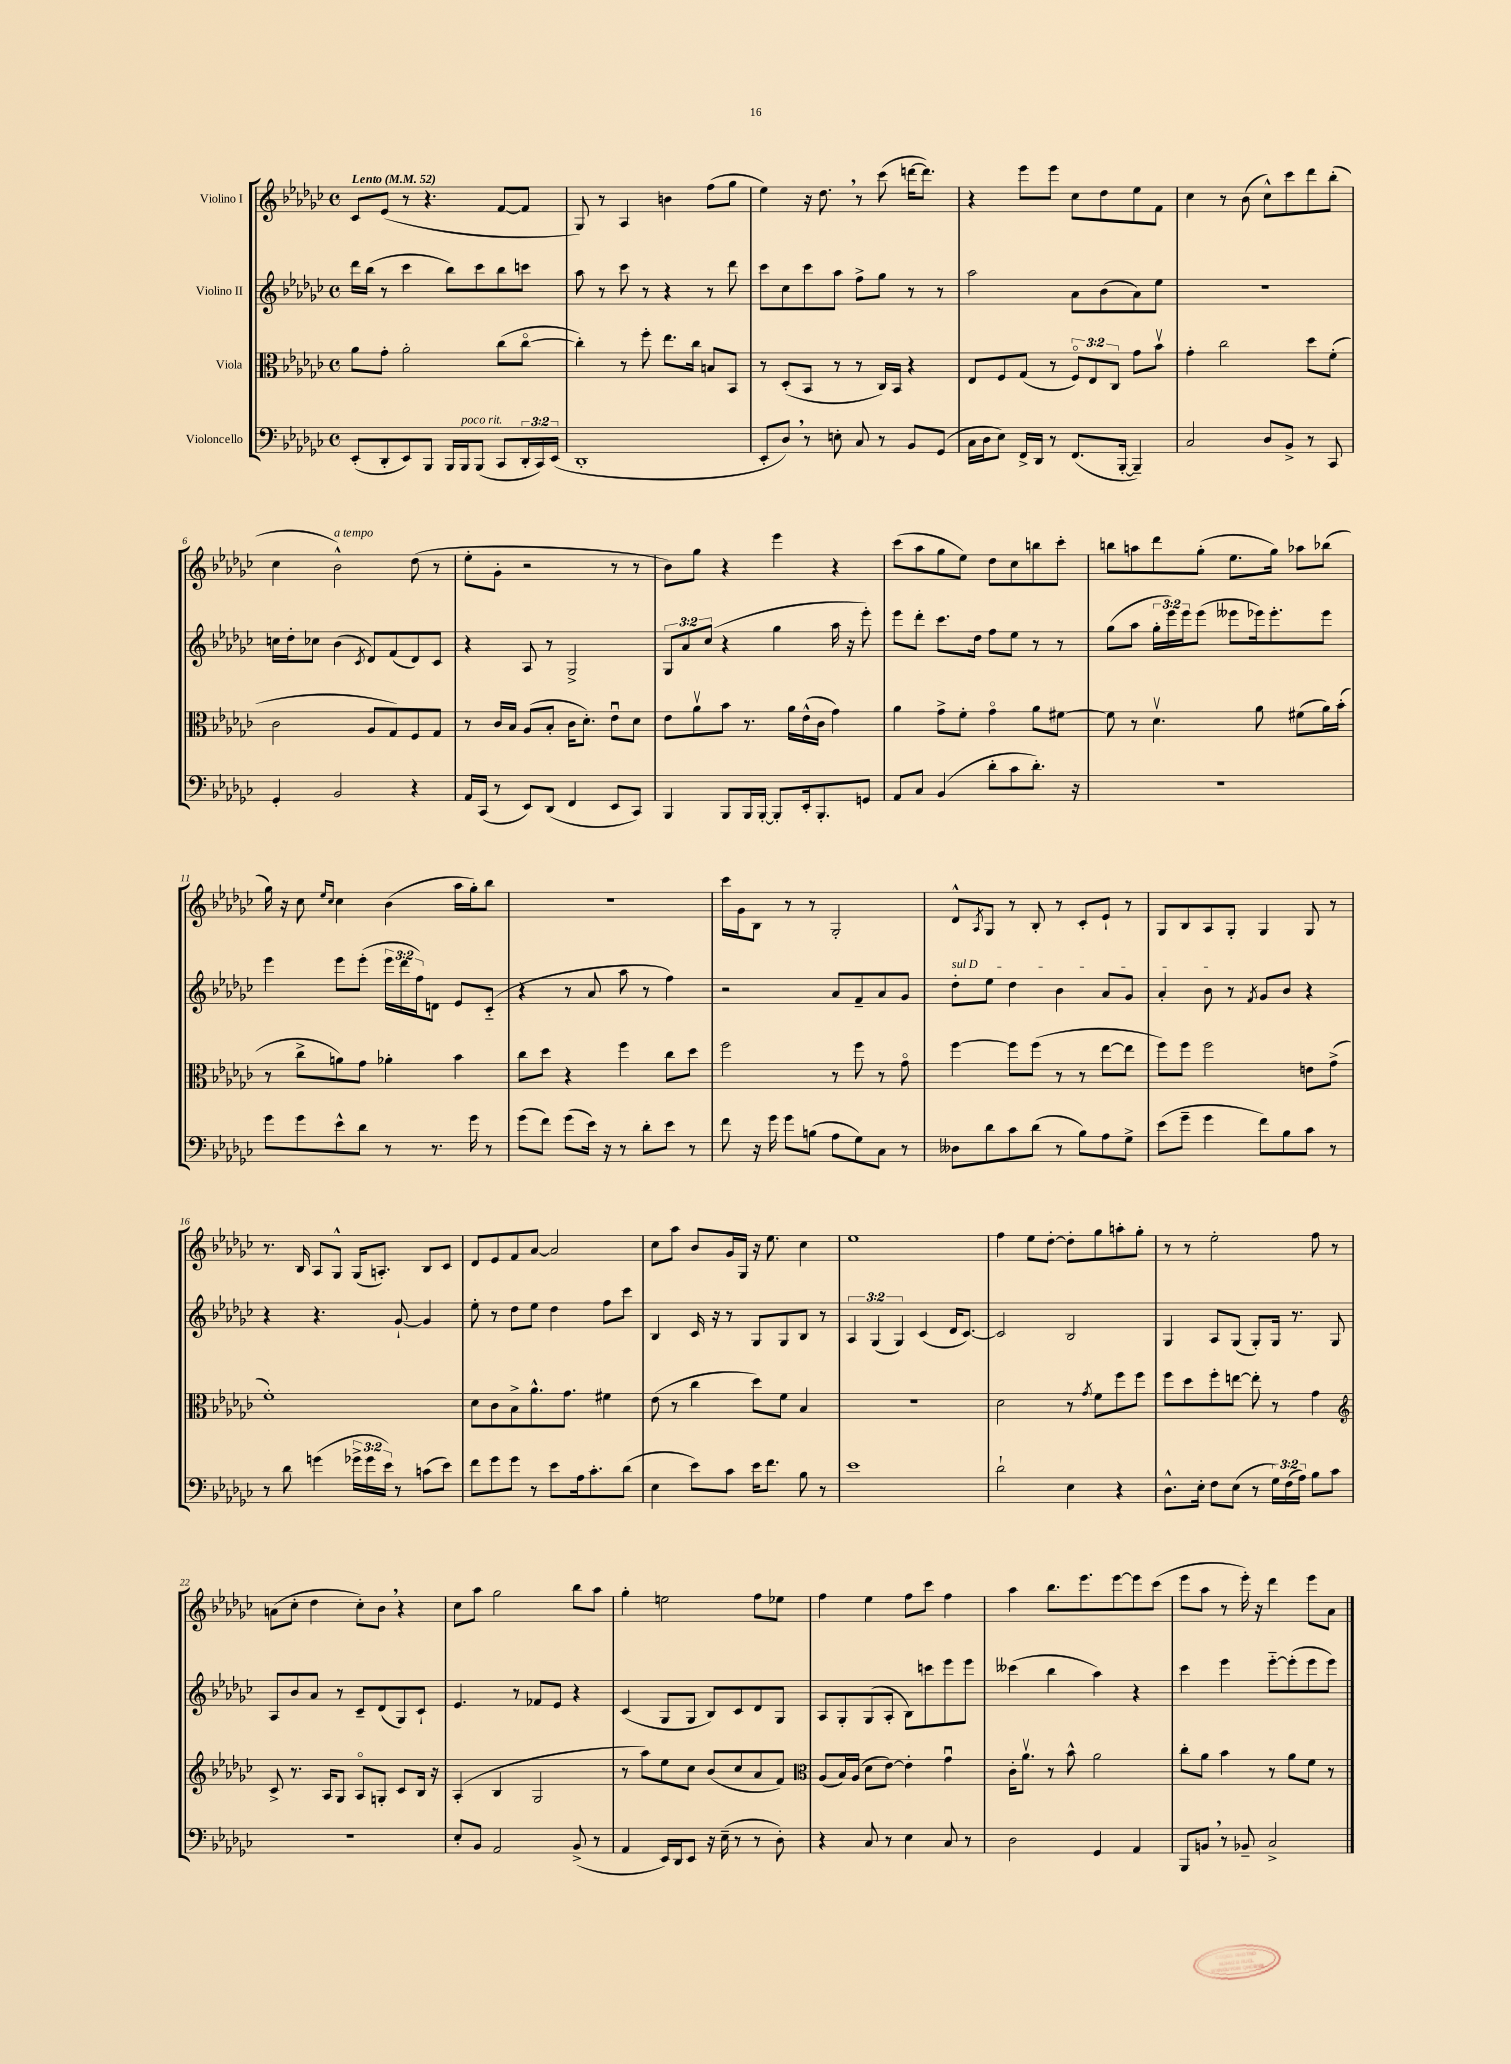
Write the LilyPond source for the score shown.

<<
\new StaffGroup <<
\new Staff = "s0" \with { instrumentName = "Violino I" } {
    \clef treble \key ges \major \defaultTimeSignature \time 4/4 \tempo "Lento" 4 = 52
    ces'8 ees'8( r8 r4. f'8~ f'8 |
    ges8) r8 aes4 b'4 f''8( ges''8 |
    ees''4) r16 des''8. \breathe r8 ces'''8( d'''16~ d'''8.) |
    r4 ees'''8 ees'''8 ces''8 des''8 ees''8 f'8 |
    ces''4 r8 bes'8( ces''8-^) ces'''8 des'''8 bes''8-.( |
    ces''4 bes'2-^^\markup { \italic "a tempo" }) des''8( r8 |
    ees''8-. ges'8-. r2 r8 r8 |
    bes'8) ges''8 r4 ees'''4 r4 |
    ces'''8( aes''8 ges''8 ees''8) des''8 ces''8 b''8 ces'''8-. |
    b''8 a''8 des'''8 ges''8-.( ees''8. ges''16) aes''8 bes''8( |
    ges''16) r16 ces''8 \grace { ees''16 ces''16 } ces''4 bes'4( aes''16 ges''16-.) bes''8 |
    R1 |
    ces'''16 ges'16 bes8 r8 r8 ges2-. |
    des'8-^ \acciaccatura { aes8 } ges8 r8 bes8-. r8 ces'8-. ees'8-! r8 |
    ges8 bes8 aes8 ges8-. ges4 ges8 r8 |
    r8. bes16 aes8 ges8-^ ges16( a8.-.) bes8 ces'8 |
    des'8 ees'8 f'8 aes'8~ aes'2 |
    ces''8 aes''8 bes'8 ges'16 ges16 r16 ees''8. ces''4 |
    ees''1 |
    f''4 ees''8 des''8~-. des''8-. ges''8 a''8-. ges''8-. |
    r8 r8 ees''2-. f''8 r8 |
    a'8( ces''8-. des''4 ces''8-.) bes'8 \breathe r4 |
    ces''8 aes''8 ges''2 bes''8 aes''8 |
    ges''4-. e''2 f''8 ees''8 |
    f''4 ees''4 f''8 ces'''8 f''4 |
    aes''4 bes''8. ees'''8. ees'''8~ ees'''8 ces'''8( |
    ees'''8 aes''8 r8 ees'''16-.) r16 des'''4 ees'''8 aes'8 \bar "|." |
}
\new Staff = "s1" \with { instrumentName = "Violino II" } {
    \clef treble \key ges \major \defaultTimeSignature \time 4/4 \override Staff.TupletNumber.text = #tuplet-number::calc-fraction-text
    des'''16 bes''16( r8 ces'''4 bes''8) ces'''8 bes''8 c'''8 |
    aes''8 r8 ces'''8 r8 r4 r8 des'''8 |
    ces'''8 ces''8 ces'''8 aes''8 f''8-> ges''8 r8 r8 |
    aes''2 aes'8 bes'8( aes'8) ees''8 |
    R1 |
    c''16 des''16-. ces''8 bes'4( \acciaccatura { ces'8 } des'8) f'8( des'8) ces'8 |
    r4 aes8 r8 ges2-> |
    \tuplet 3/2 { ges8 aes'8 ces''8( } r4 ges''4 aes''16 r16 ees'''8-.) |
    ees'''8 des'''8-. ces'''8. des''16 f''8 ees''8 r8 r8 |
    ges''8( aes''8 \tuplet 3/2 { ges''16-. ees'''16) ees'''16 } ees'''8( eeses'''8 ees'''16) ees'''8.-. ees'''8 |
    ees'''4 ees'''8 ees'''8-.( \tuplet 3/2 { ees'''16 des'''16 f''16) } d'8 ees'8 ces'8-_( |
    r4 r8 aes'8 aes''8 r8 f''4) |
    r2 aes'8 f'8-- aes'8 ges'8 |
    \once \override TextSpanner.bound-details.left.text = \markup { \italic "sul D" } des''8-.\startTextSpan ees''8 des''4 bes'4 aes'8 ges'8 |
    aes'4-. bes'8\stopTextSpan r8 \acciaccatura { f'8 } ges'8 bes'8 r4 |
    r4 r4. ges'8~-! ges'4 |
    ees''8-. r8 des''8 ees''8 des''4 f''8 ces'''8 |
    bes4 ces'16 r16 r8 ges8 ges8 bes8 r8 |
    \tuplet 3/2 { aes4 ges4( ges4) } ces'4( des'16 ces'8.~) |
    ces'2 bes2 |
    ges4 aes8 ges8( ges8-.) ges16 r8. ges8 |
    aes8 bes'8 aes'8 r8 ces'8-- des'8( ges8) ces'8-! |
    ees'4. r8 fes'8 ees'8 r4 |
    ces'4( ges8 ges8 bes8) ces'8 des'8 ges8 |
    aes8 ges8-. ges8( aes8-. bes8) c'''8 ees'''8 ees'''8 |
    ceses'''4( bes''4 aes''4) r4 |
    ces'''4 ees'''4 ees'''8~-_ ees'''8-.( ees'''8 ees'''8) \bar "|." |
}
\new Staff = "s2" \with { instrumentName = "Viola" } {
    \clef alto \key ges \major \defaultTimeSignature \time 4/4 \override Staff.TupletNumber.text = #tuplet-number::calc-fraction-text
    aes'8 ges'8-. aes'2-. ces''8( ces''8~\flageolet |
    ces''4-.) r8 f''8-. ees''8. ces''16 b8 bes,8 |
    r8 des8-.( bes,8 r8 r8 ces16) bes,16 r4 |
    ees8 f8 ges8( r8 \tuplet 3/2 { f8\flageolet) ees8 ces8 } ges'8 bes'8\upbow |
    ges'4-. ces''2 des''8 f'8-.( |
    ces'2 aes8 ges8) f8 ges8 |
    r8 ces'16 bes16 aes8( bes8-. ces'16 des'8.-.) ees'8\downbow des'8 |
    ees'8 aes'8\upbow bes'8 r8. aes'16 ees'16-^( ces'16 ges'4) |
    aes'4 ges'8-> f'8-. ges'4\flageolet aes'8 fis'8~ |
    fis'8 r8 des'4.\upbow aes'8 fis'8( aes'16) bes'16-.( |
    r8 ces''8-> a'8) ges'8 aes'4-. bes'4 |
    ces''8 des''8 r4 f''4 ces''8 des''8 |
    f''2 r8 f''8 r8 ges'8\flageolet |
    f''4~ f''8 f''8( r8 r8 ees''8~ ees''8 |
    f''8) f''8 f''2 e'8 ges'8->( |
    f'1-.) |
    des'8 ces'8 bes8-> aes'8.-^ ges'8. fis'4 |
    ees'8( r8 ces''4 des''8) f'8 bes4 |
    R1 |
    des'2 r8 \acciaccatura { ges'8 } f'8 f''8 f''8 |
    f''8 des''8 f''8-. e''8~ e''8-. r8 ges'4 |
    \clef treble ces'8-> r8. aes16 ges8 aes8\flageolet g8-. ces'8 bes16 r16 |
    aes4-.( bes4 ges2 |
    r8 aes''8) ees''8 ces''8 bes'8( ces''8 aes'8 f'8) |
    \clef alto aes8( bes16) aes16( des'8 ees'8~) ees'4-. ges'4\downbow |
    ces'16-. aes'8.\upbow r8 bes'8-^ aes'2 |
    ces''8-. aes'8 bes'4 r8 aes'8 f'8 r8 \bar "|." |
}
\new Staff = "s3" \with { instrumentName = "Violoncello" } {
    \clef bass \key ges \major \defaultTimeSignature \time 4/4 \override Staff.TupletNumber.text = #tuplet-number::calc-fraction-text
    ees,8-.( des,8-. ees,8) bes,,8 bes,,16 bes,,16^\markup { \italic "poco rit." } bes,,8( ces,8 \tuplet 3/2 { des,16-. ces,16) ees,16( } |
    des,1-. |
    ees,8-. des8) \breathe r8 e8-. ces8 r8 bes,8 ges,8( |
    ces16 des16 ees8) f,16-> des,16 r8 f,8.( bes,,16~-. bes,,4--) |
    ces2 des8 bes,8-> r8 ces,8 |
    ges,4-. bes,2 r4 |
    aes,16 ces,16( r8 ees,8) des,8( f,4 ees,8 ces,8) |
    bes,,4 bes,,8 bes,,16 bes,,16~-. bes,,8-. ees,16-. bes,,8.-. g,8 |
    aes,8 ces8 bes,4( des'8-. ces'8 des'8.-.) r16 |
    R1 |
    ges'8 ges'8 ees'8-^ des'8 r8 r8. ges'16 r8 |
    ges'8( f'8) ges'8( ees'16) r16 r8 des'8-. ees'8 r8 |
    f'8 r16 ges'16 ges'8 b8( aes8 ges8) ces8 r8 |
    deses8 des'8 ces'8 des'8( r8 bes8) aes8 ges8-> |
    ees'8( ges'8-- ges'4 f'8) bes8 ces'8 r8 |
    r8 des'8 g'4( \tuplet 3/2 { ges'16-> ges'16 ees'16) } r8 c'8( ees'8) |
    f'8 ges'8 ges'8 r8 ees'8 aes16 ces'8.-. des'8( |
    ees4 ees'8) ces'8 ees'16 f'8. bes8 r8 |
    ees'1 |
    des'2-! ees4 r4 |
    des8.-^ ees16-. f8 ees8( r8 \tuplet 3/2 { ges16) f16( aes16) } bes8 ces'8 |
    r1 |
    ees8-. bes,8 aes,2 bes,8->( r8 |
    aes,4 ees,16) des,16 ees,8 r16 ees16--( r8 r8 des8-.) |
    r4 ces8 r8 ees4 ces8 r8 |
    des2 ges,4 aes,4 |
    bes,,8 b,8 \breathe r8 bes,8-- ces2-> \bar "|." |
}
>>
>>
